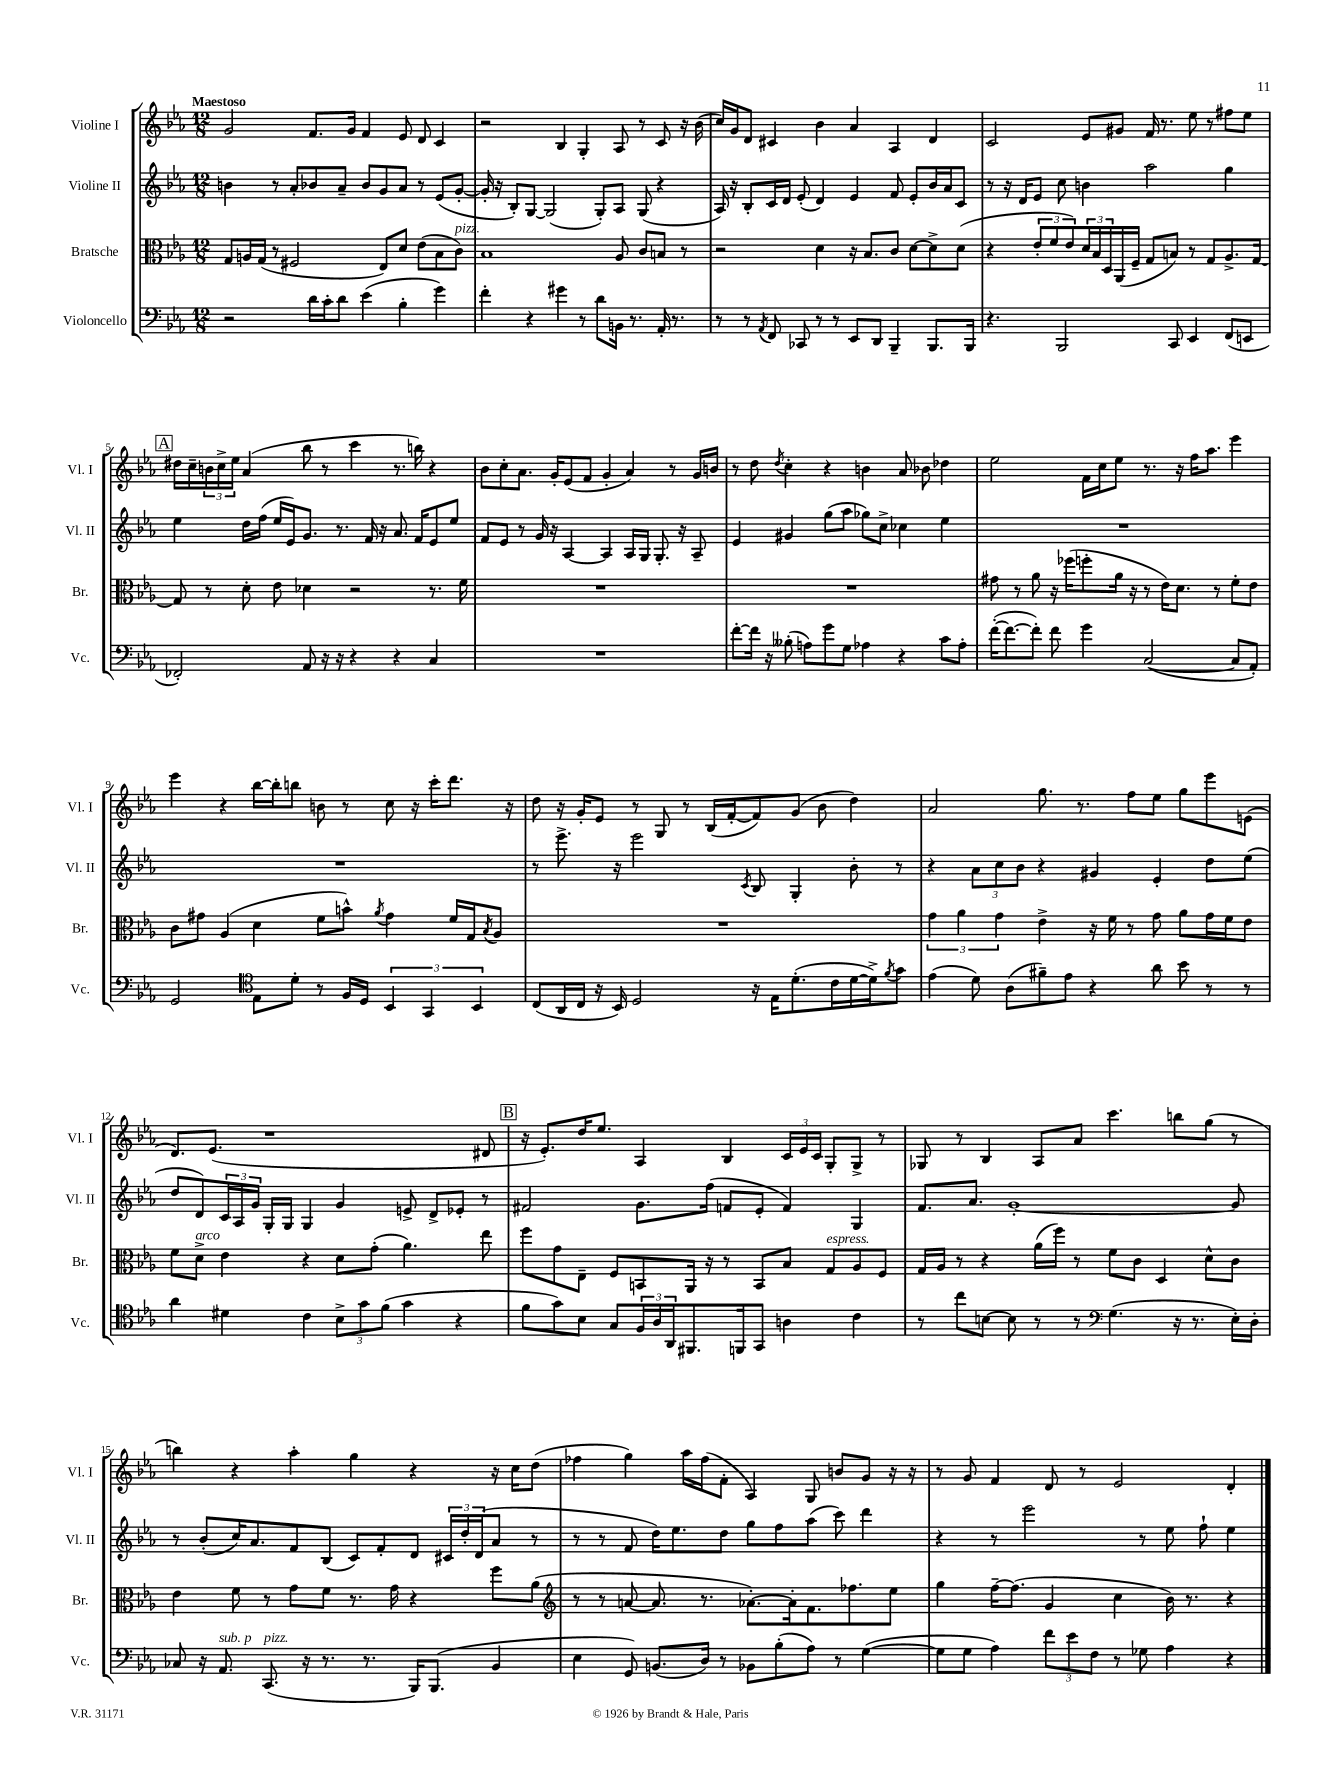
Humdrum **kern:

**kern	**kern	**kern	**kern
*staff4	*staff3	*staff2	*staff1
*clefF4	*clefC3	*clefG2	*clefG2
*k[b-e-a-]	*k[b-e-a-]	*k[b-e-a-]	*k[b-e-a-]
*M12/8	*M12/8	*M12/8	*M12/8
2r	8G/L	4b\	2g/
.	16A/L	.	.
.	(16G/JJ	.	.
.	8r	8r	.
.	2F#/	8a-'/L	.
16d\LL	.	8b-/	8.f/L
16c'\J	.	.	.
8d\J	.	8a-~/J	.
.	.	.	16g/Jk
(4e-\	.	8b-/L	4f/
.	8E-/L)	8g/	.
4B-'\	8d/J	8a-/J	8e-/
.	(8e-\L	8r	8d/
4g\)	8B-\	(8e-/L	4c/
.	8c\J)	[8g'/J	.
=	=	=	=
4f'\	1B-	16g'/]	2r
.	.	16r	.
.	.	8B-'/L)	.
4r	.	[8G/J	.
.	.	(2G/]	.
4g#\	.	.	4B-/
8r	.	.	4G'/
8d\L	.	8G'/L)	.
16BB\Jk	8A-/	8A-/J	8A-/
8.r	.	.	.
.	8c/L	(8G/	8r
16AA-'/	8B/J	4r	8c/
8.r	.	.	.
.	8r	.	16r
.	.	.	(16b-\
=	=	=	=
8r	2r	16A-/)	16cc/LL)
.	.	16r	16g/J
8r	.	8B-'/L	8d/J
8qAA-/	.	.	.
8FF/	.	16c/L	4c#/
.	.	16d/JJ	.
8CC-/	.	(8e-'/	.
8r	4d\	4d/)	4b-\
8r	.	.	.
8EE-/L	16r	4e-/	4a-/
.	8.B-/L	.	.
8DD/J	.	.	.
4BBB-~/	8c/J	8f/	4A-/
.	[8d\L	8e-'/L	.
8.BBB-/L	8d^\]	16b-/L	4d/
.	.	16a-/J	.
.	(8d\J	8c/J	.
16BBB-/Jk	.	.	.
=	=	=	=
4.r	4r	8r	2c/
.	.	16r	.
.	.	16d/LK	.
.	12e-'/L	8e-/J	.
.	12f/	.	.
2BBB-/	.	8cc\	.
.	12e-/)	.	.
.	24d/L	4b\	8e-/L
.	24B-/	.	.
.	24D/	.	.
.	(16AA-/	.	8g#/J
.	16F~/JJ	.	.
.	8G/L	2aa-\	16f/
.	.	.	8.r
8CC/	8B/J)	.	.
4EE-/	8r	.	8ee-\
.	8G/L	.	8r
(8FF/L	8.A-^/	4gg\	8ff#\L
8EE/J	.	.	8ee-\J
.	[16G/Jk	.	.
=	=	=	=
2FF-'/)	8G/]	4ee-\	16dd#\LL
.	.	.	16cc~\
.	8r	.	24b\
.	.	.	24cc^\
.	.	.	24ee-\JJ
.	8d'\	16dd\LL	(4a-/
.	.	(16ff\JJ	.
.	8e-\	16ee-/LL	.
.	.	16e-/J)	.
8AA-/	4d-\	8.g/J	8bb-\
16r	.	.	8r
16r	.	8.r	.
4r	2r	.	4ccc\
.	.	16f/	.
.	.	16r	.
4r	.	8.a-/	8.r
.	.	16f/LK	16bb\)
4C/	8.r	8e-/	4r
.	.	8ee-/J	.
.	16f\	.	.
=	=	=	=
1.r	1.r	8f/L	8b-\L
.	.	8e-/J	8cc'\
.	.	8r	8.a-\J
.	.	16g/	.
.	.	16r	16g'/LK
.	.	[4A-/	(8e-/
.	.	.	8f/J
.	.	4A-/]	4g'/
.	.	16A-/LL	4a-/)
.	.	16G/JJ	.
.	.	8.G'/	.
.	.	.	8r
.	.	16r	.
.	.	8A-~/	16g/LL
.	.	.	16b/JJ
=	=	=	=
[8f'\L	1.r	4e-/	8r
16f\]Jk	.	.	8dd\
16r	.	.	.
.	.	.	8qdd/
(8B--'\	.	4g#/	4cc'\
8A\L)	.	.	.
8g\	.	(8gg\L	4r
8G\J	.	8aa-\J	.
4A-\	.	8gg-\L)	4b\
.	.	8cc^\J	.
4r	.	4cc-\	8a-/
.	.	.	8b-\
8c\L	.	4ee-\	4dd-\
8A-'\J	.	.	.
=	=	=	=
([16f'\LK	8g#\	1.r	2ee-\
8.f\_	.	.	.
.	8r	.	.
8f'\]J)	8a-\	.	.
8f\	16r	.	.
.	(16ff-\LK	.	.
4g\	8ff'\	.	16f\LL
.	.	.	16cc\J
.	16a-\Jk	.	8ee-\J
.	16r	.	.
([2C/	8r	.	8.r
.	16e-\LK)	.	.
.	8.d\J	.	16r
.	.	.	16ff\LK
.	.	.	8.aa-\J
.	8r	.	.
8C/]L	8f'\L	.	4eee-\
8AA-'/J)	8e-\J	.	.
=	=	=	=
2GG/	8c\L	1.r	4eee-\
.	8g#\J	.	.
.	(4A-/	.	4r
*clefC4	*	*	*
8E-\L	4d\	.	[16bb-\LL
.	.	.	16bb-'\]J
8d'\J	.	.	8bb\J
8r	8f\L	.	8b\
16F/LL	8b^^\J)	.	8r
16D/JJ	.	.	.
.	8qa-/	.	.
6BB-/	4g#\	.	8cc\
.	.	.	16r
6GG/	.	.	.
.	.	.	16ccc'\LK
.	16f/LL	.	8.ddd\J
.	16G/J	.	.
6BB-/	.	.	.
.	8qB-/	.	.
.	8A-/J	.	.
.	.	.	16r
=	=	=	=
(8C/L	1.r	8r	8dd\
16AA-/L	.	8.eee-^\	16r
16C/JJ	.	.	16g'/LK
16r	.	.	8e-/J
16BB-/)	.	16r	.
2D/	.	2eee-\	8r
.	.	.	8G/
.	.	.	8r
.	.	.	(16B-/LL
.	.	.	[16f'/J
.	.	8qc/	.
16r	.	8B-/	8f/])
16E-\LK	.	.	.
(8.d'\	.	4G'/	(8g/J
.	.	.	8b-\
16c\L	.	.	.
[16d\	.	8b-'\	4dd\)
16d^\]J)	.	.	.
8qf/	.	.	.
8g\J	.	8r	.
=	=	=	=
(4e-\	6g\	4r	2a-/
.	6a-\	.	.
8d\)	.	12a-\L	.
.	6g\	12cc\	.
(8A-\L	.	.	.
.	.	12b-\J	.
8f#~\)	4e-^\	4r	8.gg\
8e-\J	.	.	.
.	.	.	8.r
4r	16r	4g#/	.
.	16f\	.	.
.	8r	.	8ff\L
8a-\	8g\	4e-'/	8ee-\J
8b-\	8a-\L	.	8gg\L
8r	16g\L	8dd\L	8eee-\
.	16f\J	.	.
8r	8e-\J	(8ee-\J	(8e\J
=	=	=	=
4a-\	8f\L	8dd/L	8.d/L)
.	8d^\J	8d/)	.
.	.	.	(8.e-/J
4d#\	4e-\	24c/L	.
.	.	24A-/	.
.	.	24g/JJ	.
.	.	16G'/LL	1r
.	.	16G/JJ	.
4c\	4r	4G/	.
12B-^\L	8d\L	4g/	.
12g\	.	.	.
.	(8g'\J	.	.
(12f\J	.	.	.
4g\	4.a-\)	8e^/	.
.	.	8d^/L	.
4r	.	8e-'/J	.
.	8ee-\	8r	8d#/
=	=	=	=
8f\L	8ff\L	2f#/	16r
.	.	.	8.e-'/L)
8g\)	8g\	.	.
8B-\J	8E-~\J	.	16dd/K
.	.	.	8.ee-/J
8G/L	8F/L	.	.
24F/L	8BB/	8.g\L	4A-/
24A-/	.	.	.
24AA-/J	.	.	.
8.FF#/	16AA-/Jk	.	.
.	16r	(16ff\Jk	.
.	8r	8f/L	4B-/
16FF/k	.	.	.
8GG/J	8BB/L	8e-'/J	.
4A\	8B-/J	4f/)	24c/LL
.	.	.	24e-/
.	.	.	24c/JJ
.	8G/L	.	8G'/L
4c\	8A-/	4G/	8G^/J
.	8F/J	.	8r
=	=	=	=
8r	16G/LL	8.f/L	8G-/
.	16A-/JJ	.	.
8cc\L	8r	.	8r
.	.	8.a-/J	.
[8B\J	4r	.	4B-/
8B\]	.	[1g'	.
8r	(16a-\LL	.	8A-/L
.	16ff\JJ)	.	.
8r	8r	.	8a-/J
*clefF4	*	*	*
(4.G\	8f\L	.	4.ccc\
.	8c\J	.	.
.	4D/	.	.
16r	.	.	8bb\L
8.r	.	.	.
.	8d^^\L	.	(8gg\J
16E-'\LL)	8c\J	8g/]	8r
16D'\JJ	.	.	.
=	=	=	=
8C-/	4e-\	8r	4bb\)
16r	.	(8b-'/L	.
8.AA-/	.	.	.
.	8f\	16cc/K)	4r
.	.	8.a-/	.
(8.CC/	8r	.	.
.	8g\L	8f/	4aa-'\
16r	.	.	.
8.r	8f\J	(8B-/J	.
.	8.r	8c/L)	4gg\
8.r	.	.	.
.	.	8f'/	.
.	16g\	.	.
16BBB-/LK)	4r	8d/J	4r
(8.BBB-/J	.	.	.
.	.	24c#/LL	.
.	.	24dd'/	.
.	.	(24d/J	.
4BB-/	8ff\L	8a-/J	16r
.	.	.	16cc\LK
.	(8a-\J	8r	(8dd\J
=	=	=	=
*	*clefG2	*	*
4E-\	8r	8r	4ff-\
.	8r	8r	.
8GG/)	[8a/	8f/	4gg\)
(8.BB/L	8.a/]	16dd\LK)	.
.	.	8.ee-\	.
.	.	.	16aa-\LL
16D/Jk)	8.r	.	(16ff-\J
8r	.	8dd\J	8f'\J
8BB-\L	[8.a-'\L)	8gg\L	4A-/)
(8B-'\	.	8ff\	.
.	16a-'\]k	.	.
8A-\J)	8.f\	(8aa-\J	8G/
8r	.	8ccc\)	8b/L
.	8.ff-\	.	.
([4G\	.	4ddd\	8g/J
.	8ee-\J	.	16r
.	.	.	16r
=	=	=	=
8G\]L	4gg\	4r	8r
8G\J	.	.	8g/
4A-\)	[16ff~\LK	8r	4f/
.	(8.ff\]J	.	.
.	.	2eee-\	.
12f\L	4g/	.	8d/
12e-\	.	.	.
.	.	.	8r
12F\J	.	.	.
8r	4cc\	.	2e-/
8G-\	.	8r	.
4A-\	16b-\)	8ee-\	.
.	8.r	.	.
.	.	8ff`\	.
4r	4r	4ee-\	4d'/
==	==	==	==
*-	*-	*-	*-
